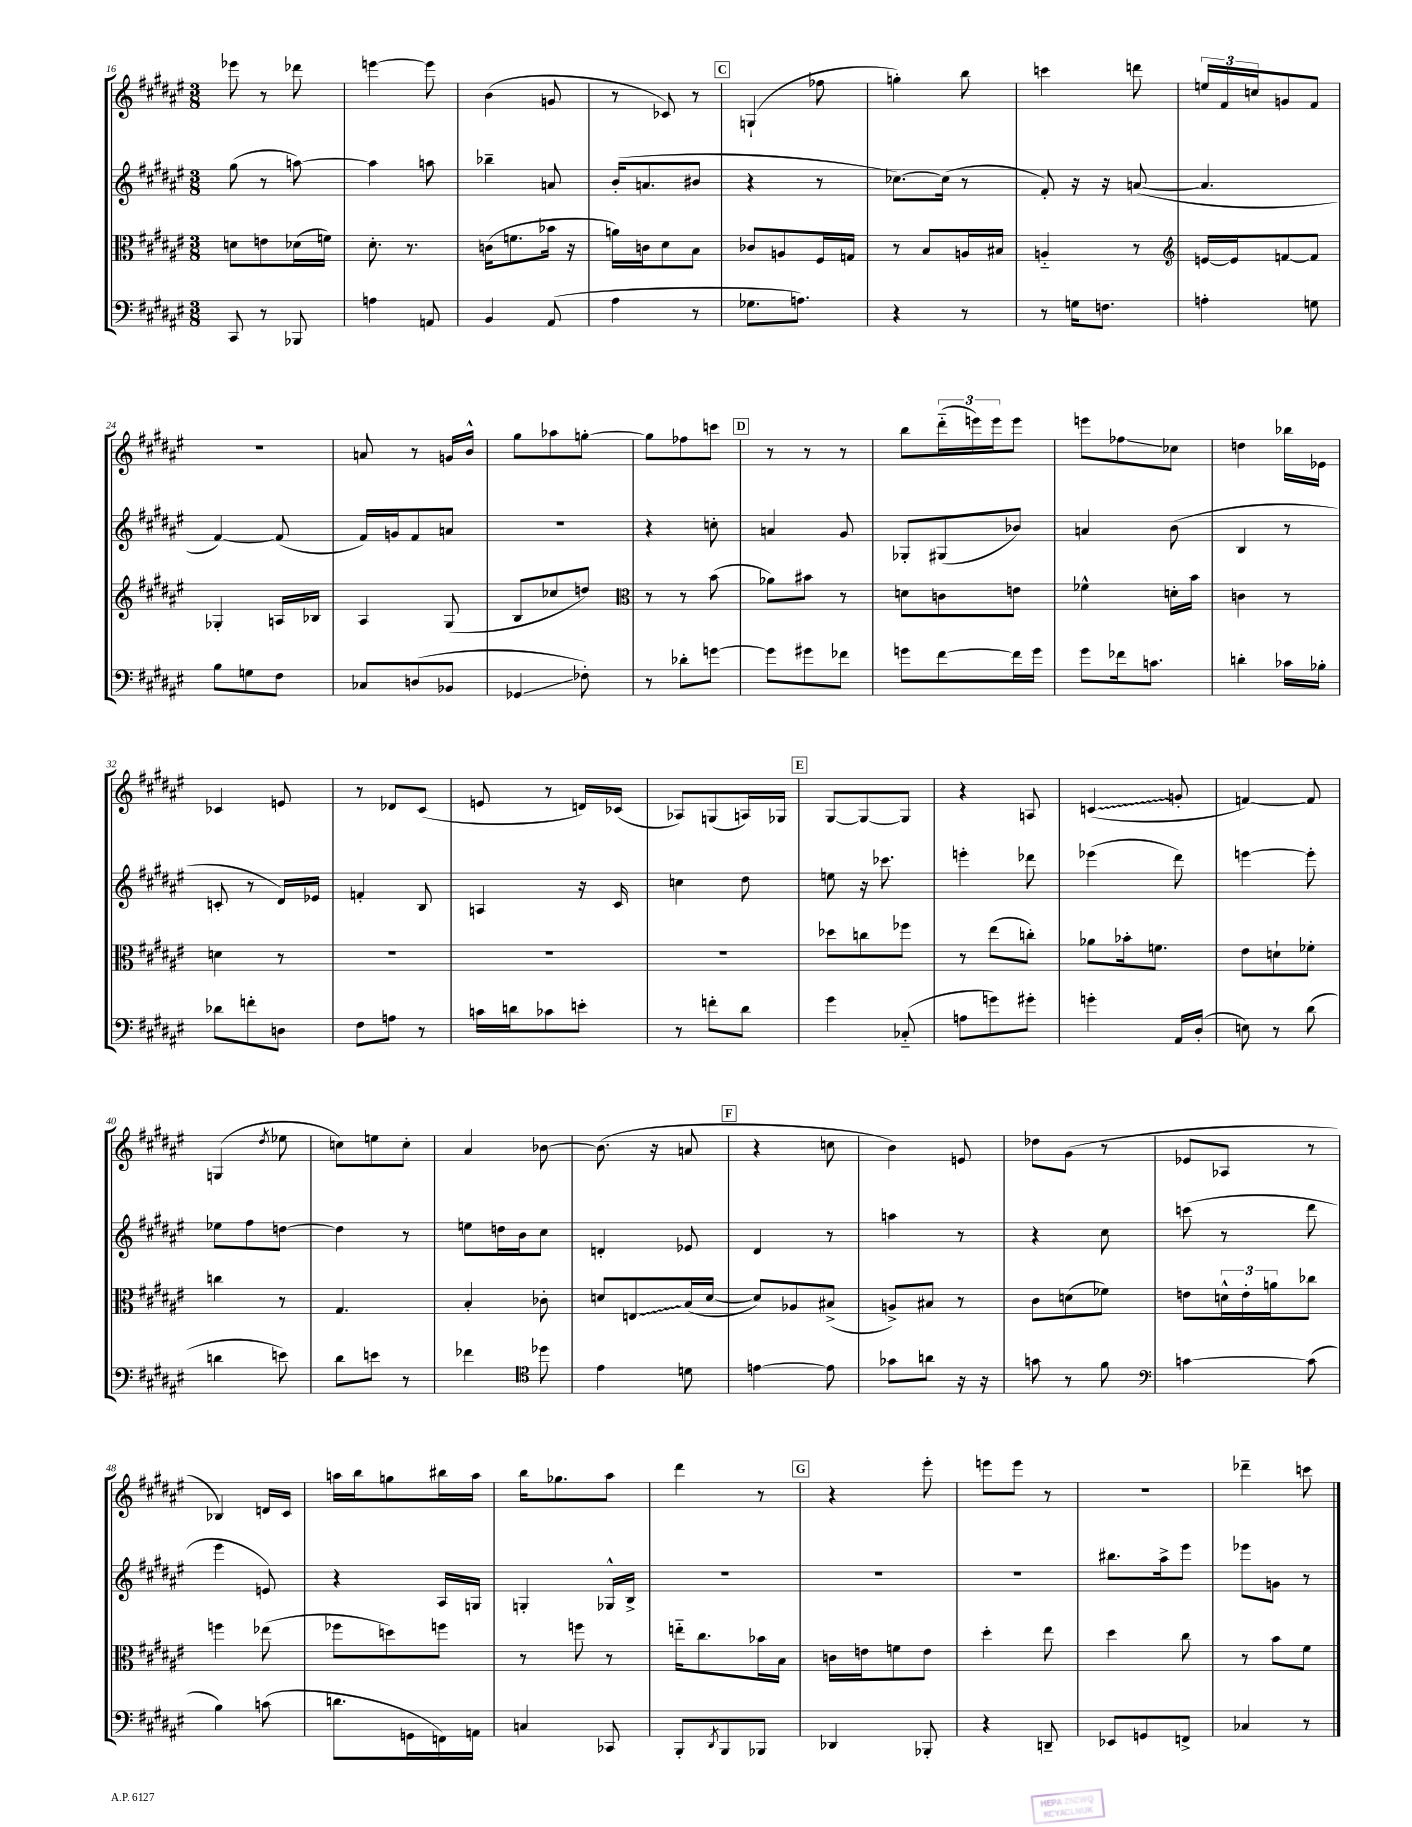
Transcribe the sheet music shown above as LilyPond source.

<<
\new StaffGroup <<
\new Staff = "s0" {
    \clef treble \key fis \major \numericTimeSignature \time 3/8
    ees'''8 r8 des'''8 |
    e'''4~ e'''8 |
    b'4( g'8 |
    r8 ces'8) r8 |
    \mark \markup { \box "C" } g4-!( fes''8 |
    g''4-.) b''8 |
    c'''4 d'''8 |
    \tuplet 3/2 { e''16 fis'16 c''16 } g'8 fis'8 |
    r4. |
    a'8 r8 g'16 b'16-^ |
    gis''8 aes''8 g''8~-. |
    g''8 fes''8 c'''8 |
    \mark \markup { \box "D" } r8 r8 r8 |
    b''8 \tuplet 3/2 { dis'''16-_( e'''16) e'''16 } e'''8 |
    e'''8 fes''8\glissando ces''8 |
    d''4 bes''16 ees'16 |
    ces'4 e'8 |
    r8 des'8 cis'8( |
    e'8 r8 d'16) ces'16( |
    aes8) g8( a16) ges16 |
    \mark \markup { \box "E" } gis8~ gis8~ gis8 |
    r4 a8 |
    \once \override Glissando.style = #'zigzag c'4\glissando( g'8-. |
    f'4~) f'8 |
    g4( \acciaccatura { dis''8 } ees''8 |
    c''8) e''8 c''8-. |
    ais'4 bes'8~ |
    bes'8.( r16 a'8 |
    \mark \markup { \box "F" } r4 c''8 |
    b'4) e'8 |
    des''8 gis'8( r8 |
    ees'8 aes8 r8 |
    bes4) d'16 cis'16 |
    a''16 b''16 g''8 bis''16 a''16 |
    b''16 ges''8. ais''8 |
    dis'''4 r8 |
    \mark \markup { \box "G" } r4 eis'''8-. |
    e'''8 e'''8 r8 |
    R4. |
    des'''4-- c'''8 \bar "|." |
}
\new Staff = "s1" {
    \clef treble \key fis \major \numericTimeSignature \time 3/8
    gis''8( r8 a''8~) |
    a''4 a''8 |
    bes''4-- a'8 |
    b'16-.( a'8. bis'8 |
    \mark \markup { \box "C" } r4 r8 |
    ces''8.~) ces''16( r8 |
    fis'8-.) r16 r16 a'8~( |
    a'4. |
    fis'4~) fis'8( |
    fis'16) g'16 fis'8 a'8 |
    R4. |
    r4 c''8-. |
    \mark \markup { \box "D" } a'4 gis'8 |
    ges8-. gis8( bes'8) |
    a'4 b'8( |
    b4 r8 |
    c'8-. r8 dis'16) ees'16 |
    f'4-. b8 |
    a4 r16 cis'16 |
    c''4 dis''8 |
    \mark \markup { \box "E" } e''8 r16 ces'''8. |
    e'''4-. des'''8 |
    ees'''4( dis'''8) |
    e'''4~ e'''8-. |
    ees''8 fis''8 d''8~ |
    d''4 r8 |
    e''8 d''16 b'16 cis''8 |
    d'4-. ees'8 |
    \mark \markup { \box "F" } dis'4 r8 |
    a''4 r8 |
    r4 cis''8 |
    c'''8( r8 dis'''8 |
    eis'''4 e'8) |
    r4 ais16 g16 |
    g4-. ges16-^ b16-> |
    R4. |
    \mark \markup { \box "G" } R4. |
    R4. |
    bis''8. ais''16-> eis'''8 |
    ees'''8 g'8 r8 \bar "|." |
}
\new Staff = "s2" {
    \clef alto \key fis \major \numericTimeSignature \time 3/8
    d'8 e'8 des'16( f'16) |
    dis'8.-. r8. |
    c'16( f'8. bes'16 r16 |
    a'16) c'16 dis'8 b8 |
    \mark \markup { \box "C" } ces'8 a8 fis16 g16 |
    r8 b8 a16 bis16 |
    a4-_ r8 |
    \clef treble e'16~ e'16 f'8~ f'8 |
    ges4-. a16 bes16 |
    ais4 gis8( |
    b8 ces''8 d''8) |
    \clef alto r8 r8 b'8( |
    \mark \markup { \box "D" } aes'8) bis'8 r8 |
    d'8 c'8 e'8 |
    fes'4-^ d'16-. b'16 |
    c'4 r8 |
    d'4 r8 |
    R4. |
    R4. |
    R4. |
    \mark \markup { \box "E" } des''8 c''8 fes''8 |
    r8 eis''8( c''8-.) |
    aes'8 bes'16-. f'8. |
    eis'8 d'8-! fes'8-. |
    c''4 r8 |
    gis4. |
    b4-. ces'8-. |
    d'8 \once \override Glissando.style = #'zigzag e8\glissando b16( d'16~ |
    \mark \markup { \box "F" } d'8) aes8 bis8->( |
    a8->) bis8 r8 |
    cis'8 d'8( fes'8) |
    e'8 \tuplet 3/2 { d'16-^ e'16-. a'16 } ces''8 |
    f''4 ees''8( |
    fes''8 d''8) f''8 |
    r8 f''8 r8 |
    e''16-_ cis''8. bes'16 b16 |
    \mark \markup { \box "G" } c'16 e'16 f'8 e'8 |
    dis''4-. eis''8 |
    dis''4 cis''8 |
    r8 b'8 fis'8 \bar "|." |
}
\new Staff = "s3" {
    \clef bass \key fis \major \numericTimeSignature \time 3/8
    cis,8 r8 bes,,8 |
    a4 a,8 |
    b,4 ais,8( |
    ais4 r8 |
    \mark \markup { \box "C" } ges8. a8.) |
    r4 r8 |
    r8 g16 f8. |
    a4-. g8 |
    b8 g8 fis8 |
    ces8 d8( bes,8 |
    ges,4\glissando fes8-.) |
    r8 des'8-. g'8~ |
    \mark \markup { \box "D" } g'8 gis'8 fes'8 |
    g'8 fis'8~ fis'16 g'16 |
    gis'8 fes'16 c'8. |
    d'4-. ces'16 bes16-. |
    des'8 f'8-. d8 |
    fis8 a8 r8 |
    c'16 d'16 ces'8 e'8-. |
    r8 f'8-. dis'8 |
    \mark \markup { \box "E" } gis'4 ces8-_( |
    a8 g'8) gis'8-. |
    g'4-. ais,16 dis16-.( |
    e8) r8 dis'8( |
    d'4 e'8) |
    dis'8 e'8 r8 |
    fes'4 \clef tenor des''8 |
    eis'4 d'8 |
    \mark \markup { \box "F" } e'4~ e'8 |
    ges'8 a'8 r16 r16 |
    g'8 r8 fis'8 |
    \clef bass c'4~ c'8( |
    b4) c'8( |
    d'8. g,16 f,16) a,16 |
    c4 ces,8 |
    b,,8-. \acciaccatura { dis,8 } b,,8 bes,,8 |
    \mark \markup { \box "G" } des,4 bes,,8-. |
    r4 d,8-- |
    ees,8 g,8 f,8-> |
    ces4 r8 \bar "|." |
}
>>
>>
\layout { \context { \Score currentBarNumber = #16 } }
